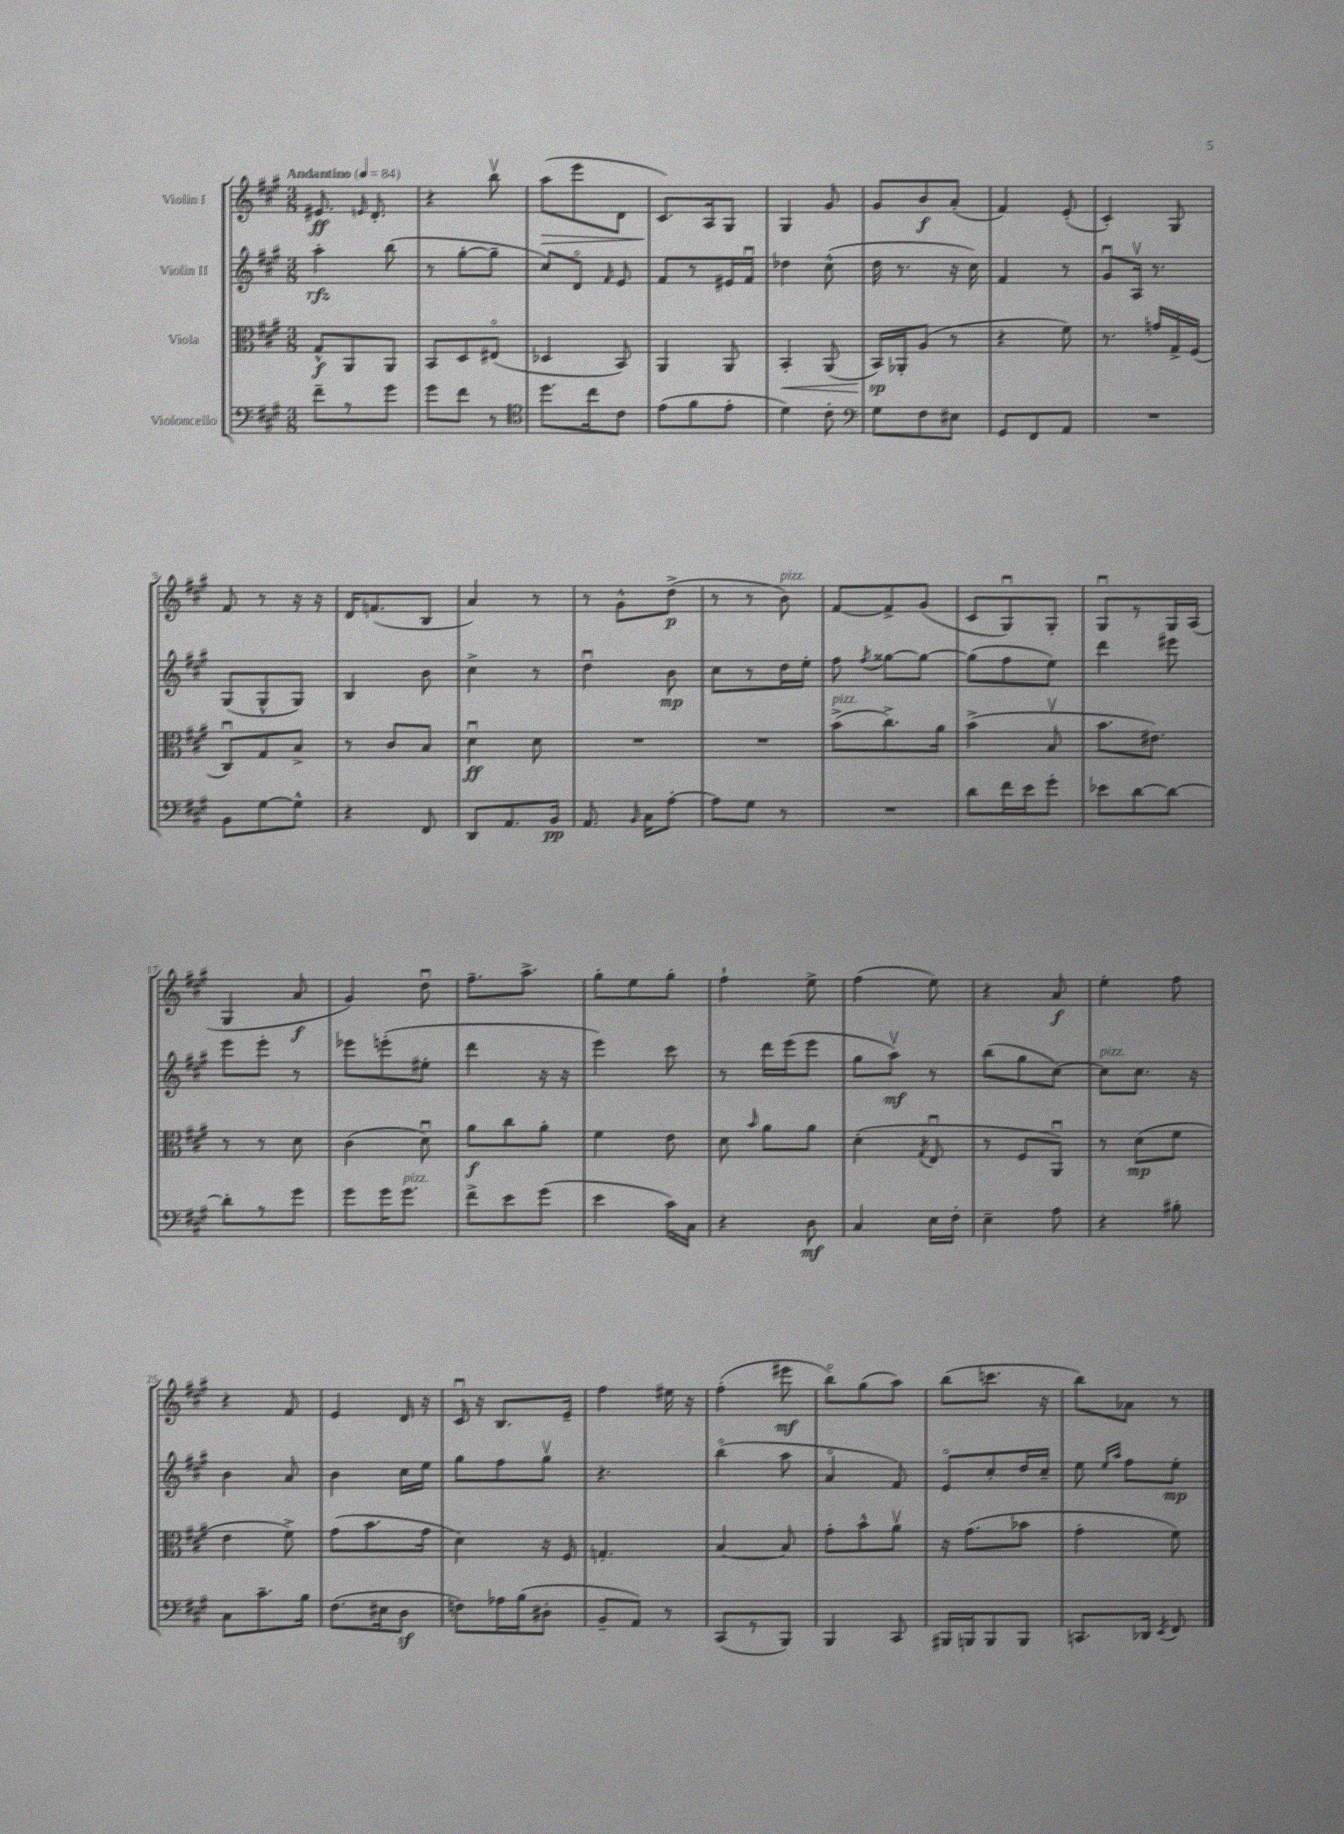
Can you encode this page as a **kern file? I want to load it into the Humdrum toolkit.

**kern	**kern	**kern	**kern
*staff4	*staff3	*staff2	*staff1
*clefF4	*clefC3	*clefG2	*clefG2
*k[f#c#g#]	*k[f#c#g#]	*k[f#c#g#]	*k[f#c#g#]
*M3/8	*M3/8	*M3/8	*M3/8
*MM84	*MM84	*MM84	*MM84
8f#~\L	8G#^^/L	4aa'\	8.e#/
8r	8AA/	.	.
.	.	.	16qqe/
.	.	.	8.d'/
8g#\J	8AA/J	(8bb\	.
=	=	=	=
8g#\L	8BB/L	8r	4r
8f#\J	8D/	[8gg#'\L	.
8r	(8E#o/J	8gg#~\]J	8bbv\
=	=	=	=
*clefC4	*	*	*
8.dd\L	4D-/	8cc#/L)	(8aa\L
.	.	8do/J	8eee\
16cc#\k	.	.	.
.	.	16qqf#/	.
8c#\J	8BB/)	8e/	8d\J
=	=	=	=
(8e\L	4AA/	8f#/L	8.c#/L)
8f#\	.	8r	.
.	.	.	16A/k
8e'\J	8AA/	16e#/L	8G#/J
.	.	16f#u/JJ	.
=	=	=	=
4d\)	4BB'/	4dd-\	4G#/
8c#'\	(8AA/	(8cc#^^\	8g#/
=	=	=	=
*clefF4	*	*	*
8G#\L	16BB/LL)	16dd\	8g#/L
.	16AA-'/J	8.r	.
8F#\	(8A/J	.	8b/
8E#\J	8r	16r	(8a'/J
.	.	16cc#\)	.
=	=	=	=
8GG#/L	4r	4f#/	4f#/)
8FF#/	.	.	.
8AA/J	8f#\)	8r	(8e'/
=	=	=	=
4.r	8.r	8g#u/L	4c#'/)
.	.	16Av/Jk	.
.	16g/LL	8.r	.
.	16G#^/	.	8G#/
.	(16F#/JJ	.	.
=	=	=	=
8BB\L	8C#u/L)	(8G#/L	8f#/
[8G#\	8G#/	8G#^^/	8r
8G#^^\]J	8B^/J	8G#/J)	16r
.	.	.	16r
=	=	=	=
4r	8r	4B/	16d/LK
.	.	.	(8.f/
.	8c#/L	.	.
8FF#/	8B/J	8b\	8B/J
=	=	=	=
8DD/L	4du\	4cc#^\	4a/)
8.AA/	.	.	.
.	8d\	8r	8r
16BB/Jk	.	.	.
=	=	=	=
8.AA/	4.r	4ddu\	8r
.	.	.	8g#^^\L
16qqBB/	.	.	.
16C#\LK	.	.	.
[8A'\J	.	8b\	(8dd^\J
=	=	=	=
8A\]L	4.r	8cc#\L	8r
8G#\J	.	8r	8r
8r	.	16dd\L	8b\)
.	.	16ee'\JJ	.
=	=	=	=
4.r	(8b^\L	8ff#\	[8f#/L
.	.	8qff#/	.
.	8.cc#^\)	[8gg##\L	8f#^/]
.	.	8gg##\_J	(8g#/J
.	16a\Jk	.	.
=	=	=	=
8d\L	(4b^\	(8gg##\]L	8c#/L
16f#\L	.	8ff#\	8G#u/)
16e\J	.	.	.
8g#'\J	8Bv/	8ee\J)	8G#'/J
=	=	=	=
8e-\L	8.b\L	4ddd\	8G#u/L
[8d\	.	.	8r
.	8.e#\J)	.	.
8d\_J	.	8eee#\	16G#/L
.	.	.	(16A/JJ
=	=	=	=
8d'\]L	8r	8eee\L	4G#/
8r	8r	8eee'\J	.
8g#\J	8d\	8r	8a/
=	=	=	=
8g#\L	(4c#\	8eee-\L	4g#/)
16g#\K	.	(8eee'\	.
8.g#\J	.	.	.
.	8du\)	8ee#'\J	8ddu\
=	=	=	=
8f#^\L	8a\L	4ddd\	8.ff#~\L
8e\	8cc#\	.	.
.	.	.	8.aa^\J
(8g#\J	8a'\J	16r	.
.	.	16r	.
=	=	=	=
4e\	4f#\	4eee\)	8gg#'\L
.	.	.	8ee\
16c#\LL)	8e\	8ccc#\	8gg#'\J
16C#\JJ	.	.	.
=	=	=	=
4r	8d\	8r	4ff#`\
.	16qqb/	.	.
.	8a\L	16ddd\LL	.
.	.	(16eee\J	.
8D\	8a\J	8eee\J	8ee^\
=	=	=	=
4C#/	(4d'\	8gg#\L	(4ff#\
.	.	8aav\J)	.
.	8qG#/	.	.
16E\LL	8Eu/	8r	8ee\)
16F#'\JJ	.	.	.
=	=	=	=
4E~\	8r	(8bb\L	4r
.	8F#/L	8gg#\	.
8A\	8AAu/J)	[8cc#\J)	8a/
=	=	=	=
4r	8r	8cc#\]L	4ee'\
.	(8d\L	8.cc#\J	.
8B#'\	8f#\J	.	8ff#\
.	.	16r	.
=	=	=	=
8C#\L	4e\	4b\	4r
8.c#~\	.	.	.
.	8f#^\)	8a/	8f#/
16B\Jk	.	.	.
=	=	=	=
(8.F#\L	(8g#\L	4b\	4e/
.	8.b\	.	.
16E#\k	.	.	.
8D\J	.	16cc#\LL	16d/
.	16g#\Jk	16ee\JJ	16r
=	=	=	=
8F\L)	4d\)	8gg#\L	16c#u/
.	.	.	16r
16A-\L	.	8ff#\	8.B/L
(16B\J	.	.	.
8D#'\J	16r	8gg#v\J	.
.	16F#/	.	16e~/Jk
=	=	=	=
8BB~/L	4.G'/	4.r	4ff#\
8AA/J)	.	.	.
8r	.	.	16ee#\
.	.	.	16r
=	=	=	=
(8CC#/L	[4B/	(4bbo\	(4ff#'\
8r	.	.	.
8BBB/J)	8B/]	8aa\	8eee#\
=	=	=	=
4BBB/	8g#'\L	4ao/	8bbo\L)
.	8b^^\	.	(8gg#\
8CC#/	8av\J	8f#/)	8aa\J)
=	=	=	=
16BBB#/LL	16r	8eo/L	(8bb\L
16BBB/J	(8.g#\L	.	.
8BBB/	.	8cc#'/	8.ccc\J
8BBB/J	8b-\J	16dd/L	.
.	.	16cc#~/JJ	16r
=	=	=	=
8.CC/L	4g#'\	8ee\	8bb\L)
.	.	16qqee/LL	.
.	.	16qqaa/JJ	.
.	.	8ff#\L	8a-\J
16DD-/Jk	.	.	.
8qEE/	.	.	.
8FF#/	8f#\)	8ee'\J	8r
==	==	==	==
*-	*-	*-	*-
